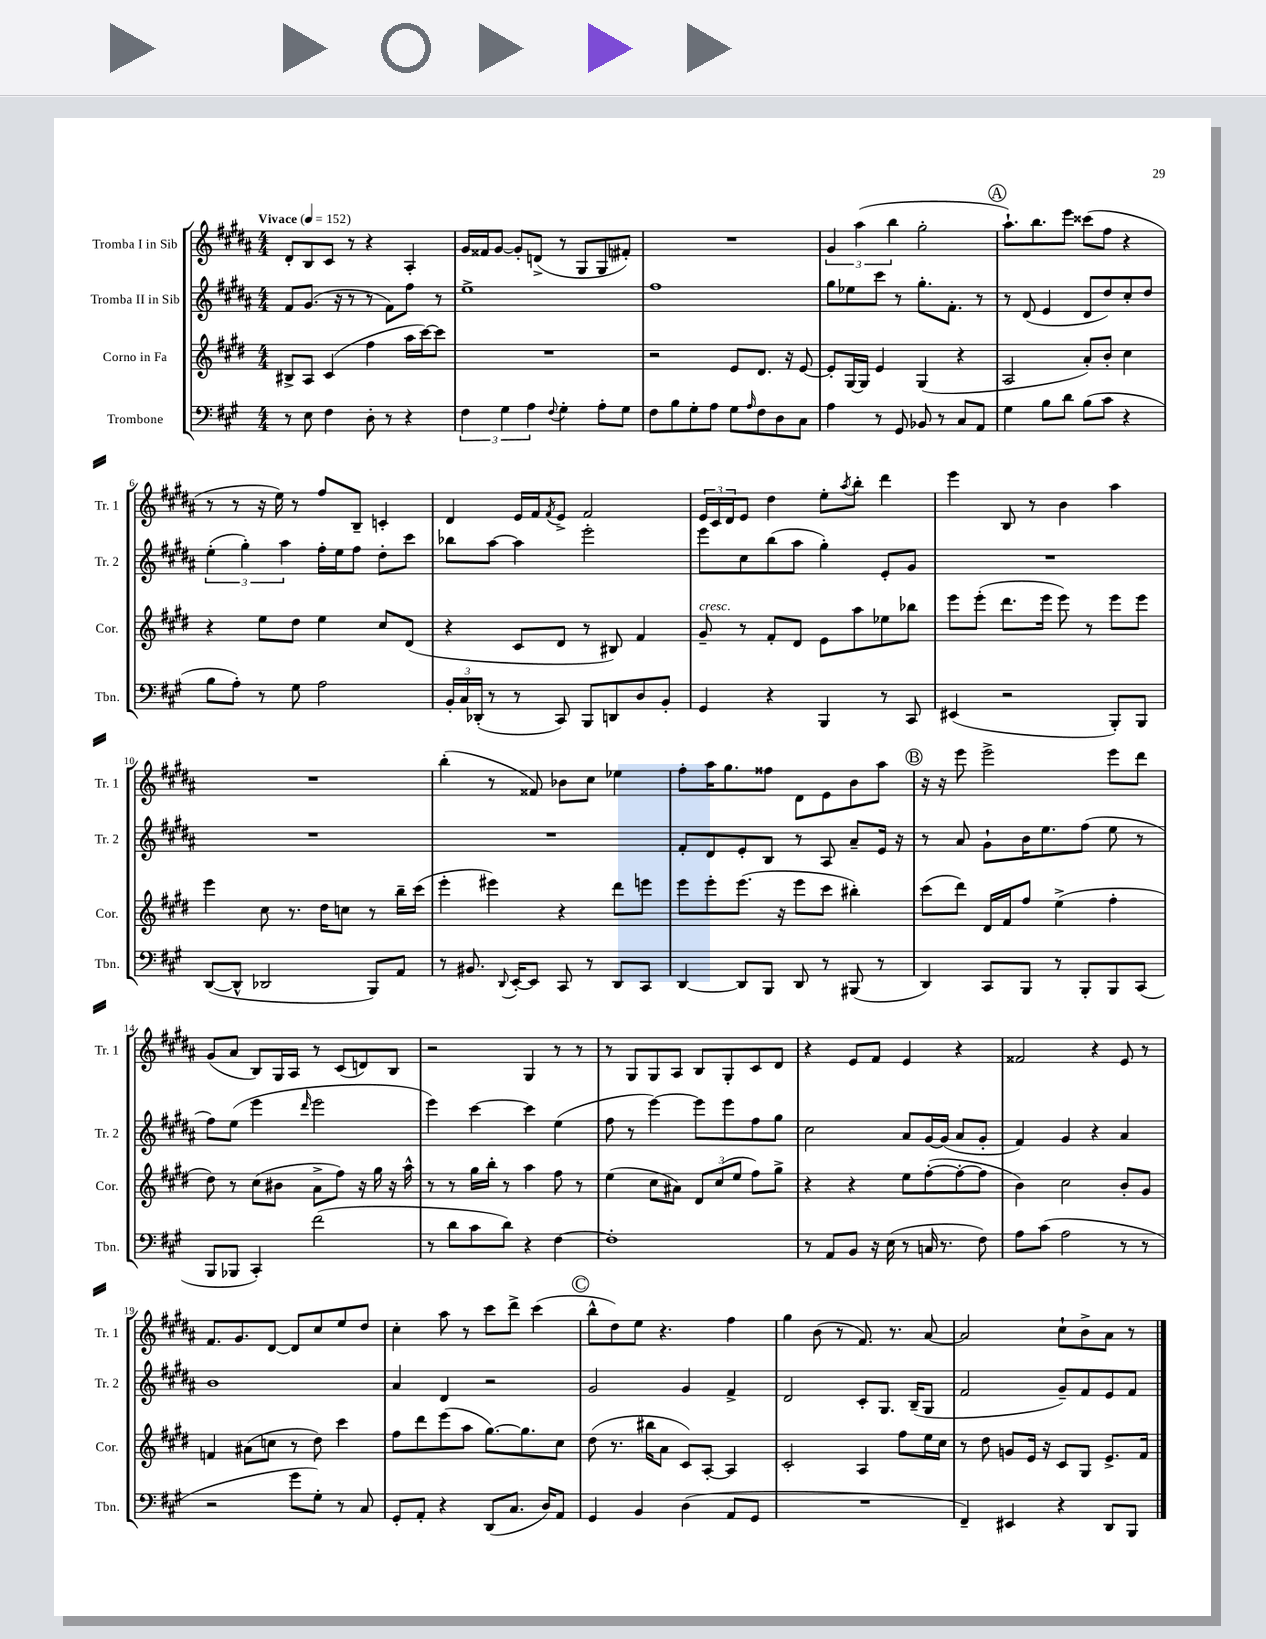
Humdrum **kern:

**kern	**kern	**kern	**kern
*part4	*part3	*part2	*part1
*staff4	*staff3	*staff2	*staff1
*I"Trombone	*I"Corno in Fa	*I"Tromba II in Sib	*I"Tromba I in Sib
*I'Tbn.	*I'Cor.	*I'Tr. 2	*I'Tr. 1
*clefF4	*clefG2	*clefG2	*clefG2
*k[f#c#g#]	*k[f#c#g#d#]	*k[f#c#g#d#a#]	*k[f#c#g#d#a#]
*M4/4	*M4/4	*M4/4	*M4/4
*MM152	*MM152	*MM152	*MM152
=1	=1	=1	=1
!	!	!	!LO:TX:a:B:t=Vivace
8r	8B#X^/L	8f#/L	8d#'/L
8E\	8A/J	(8.g#/J	8B/
4F#\	(4c#/	.	8c#/J
.	.	16r	.
.	.	8r	8r
8D'\	4ff#\	8r	4r
8r	.	8f#\L)	.
4r	16aa\LL	8ff#\J	4A#'/
.	[16ccc#\J)	.	.
.	8ccc#\J]	8r	.
=2	=2	=2	=2
6F#\	1r	1ee^	16g#/LL
.	.	.	16f##X/J
.	.	.	[8g#/J
6G#\	.	.	.
.	.	.	8g#'/L]
6A\	.	.	.
.	.	.	(8dn^/J
8qqF#/	.	.	.
4G#'\	.	.	8r
.	.	.	8G#/L
8A'\L	.	.	8G#/
8G#\J	.	.	8f#X'/J)
=3	=3	=3	=3
8F#\L	2r	1ff#	1r
8B\	.	.	.
8G#'\	.	.	.
8A\J	.	.	.
8G#\L	8e/L	.	.
16qqA/	.	.	.
8F#\	8.d#/J	.	.
8D\	.	.	.
.	16r	.	.
8C#\J	[8e/	.	.
=4	=4	=4	=4
4A\	8e'/L]	8gg#\L	6g#/
.	[16G#/L	8ee-X\	.
.	.	.	(6aa#\
.	16G#/JJ]	.	.
8r	4e/	8ccc#\J	.
.	.	.	6bb\
8GG#/	.	8r	.
8BB-X/	(4G#/	8.gg#'\L	2gg#'\
8r	.	.	.
.	.	8.f#'\J	.
8C#/L	4r	.	.
8AA/J	.	8r	.
!!LO:REH:place=s1:t=A
=5	=5	=5	=5
4G#\	2A/	8r	8.aa#`\L)
.	.	(8d#/	.
.	.	.	8.bb\
8B\L	.	4e/	.
8d\J	.	.	8eee\J
(8B\L	8a'/L)	8d#/L	(8ccc##X\L
8c#\J	8b'/J	8dd#/)	8ff#\J
4r	4cc#\	8cc#'/	4r
.	.	8dd#/J	.
!!LO:LB:g=z
=6	=6	=6	=6
8B\L	4r	(6ee'\	8r
8A'\J)	.	.	8r
.	.	6gg#'\)	.
8r	8ee\L	.	16r
.	.	.	16ee\)
.	.	6aa#\	.
8G#\	8dd#\J	.	8r
2A\	4ee\	16ff#'\LL	8ff#/L
.	.	16ee\J	.
.	.	8ff#\J	8B~/J
.	8cc#/L	8dd#'\L	4cn'/
.	(8d#/J	8ccc#\J	.
=7	=7	=7	=7
24BB'/LL	4r	8bb-X\L	4d#/
24C#/	.	.	.
(24DD-X'/JJ	.	.	.
8r	.	[8aa#\J	.
8r	8c#/L	4aa#\]	16e/LL
.	.	.	16f#/J
.	.	.	8qf#/
8CC#/)	8d#/J	.	8e^/J
8BBB/L	8r	2eee'\	2f#/
8DDn/	8B#X/)	.	.
8D/	4f#/	.	.
8BB'/J	.	.	.
=8	=8	=8	=8
!	!LO:TX:a:i:t=cresc.	!	!
4GG#/	8g#~/	8eee\L	24e/LL
.	.	.	24c#/
.	.	.	24d#/J
.	8r	8cc#\	8e/J
4r	8f#'/L	(8bb\	4dd#\
.	8d#/J	8aa#\J	.
4BBB/	8e\L	4gg#'\)	8ee'\L
.	.	.	8qaa#/
.	8aa\	.	8bb'\J
8r	8ee-X\	8e'/L	4ddd#\
8CC#/	8bb-X\J	8g#/J	.
=9	=9	=9	=9
(4EE#X/	8eee\L	1r	4eee\
.	(8eee'\J	.	.
2r	8.ddd#\L	.	8B/
.	.	.	8r
.	16eee\Jk	.	.
.	8eee\)	.	4b\
.	8r	.	.
8BBB'/L)	8eee\L	.	4aa#\
8BBB/J	8eee\J	.	.
!!LO:LB:g=z
=10	=10	=10	=10
([8DD/L	4eee\	1r	1r
8DD^^/J]	.	.	.
2DD-X/	8cc#\	.	.
.	8.r	.	.
.	16dd#\KL	.	.
.	8ccn\J	.	.
8BBB/L)	8r	.	.
8AA/J	16bb~\LL	.	.
.	(16ccc#\JJ	.	.
=11	=11	=11	=11
8r	4eee'\	1r	(4bb'\
8.BB#X/	.	.	.
.	4eee#X\)	.	8r
8qqDD/	.	.	.
[16EE'/KL	.	.	.
8EE/J]	.	.	8f##X/)
8CC#/	4r	.	8b-X\L
8r	.	.	8cc#\J
8DD/L	8ddd#\L	.	4ee-X\
8CC#/J	8eeen\J	.	.
=12	=12	=12	=12
[4DD/	8eee\L	8f#'/L	8ff#'\L
.	8eee'\	8d#/	16aa#\K
.	.	.	8.gg#\
8DD/L]	(8.eee\J	8e'/	.
8BBB/J	.	8B/J	8ff##X\J
.	16r	.	.
8DD/	8eee\L	8r	8d#\L
8r	8ccc#\J	8A#/	8e\
(8BBB#X/	4bb#X'\)	8a#~/L	8b\
8r	.	16e/Jk	8aa#\J
.	.	16r	.
!!LO:REH:place=s1:t=B
=13	=13	=13	=13
4DD/)	(8ccc#\L	8r	16r
.	.	.	16r
.	8ddd#\J)	8a#/	8eee\
8CC#/L	16d#/LL	8g#`\L	2eee^\
.	16f#/J	.	.
8BBB/J	8ff#/J	16b\K	.
.	.	8.ee\	.
8r	(4ee^\	.	.
8BBB'/L	.	(8ff#\J	.
8BBB/	4ff#'\	8ee\	8eee\L
(8CC#/J	.	8r	8ddd#\J
!!LO:LB:g=z
=14	=14	=14	=14
8BBB/L	8dd#\)	8ff#\L)	(8g#/L
8BBB-X/J	8r	(8ee\J	8a#/J
4CC#'/)	(8cc#\L	4eee\	8B/L)
.	8b#X\J	.	16G#/L
.	.	.	16A#/JJ
.	.	16qqddd#/	.
(2f#\	8a^\L	2eee\	8r
.	8ff#\J)	.	(8c#/L
.	16r	.	8dn/)
.	16gg#\	.	.
.	16r	.	8B/J
.	16aa^^\	.	.
=15	=15	=15	=15
8r	8r	4eee\)	2r
8d\L	8r	.	.
8c#\	16gg#\LL	[4ccc#\	.
.	16bb'\JJ	.	.
8d\J)	8r	.	.
4r	4aa\	4ccc#\]	4G#/
[4F#\	8ff#\	(4ee\	8r
.	8r	.	8r
=16	=16	=16	=16
1F#']	(4ee\	8ff#\	8r
.	.	8r	8G#/L
.	8cc#\L	[4eee\)	8G#/
.	8a#X\J)	.	8A#/J
.	12d#/L	8eee\L]	8B/L
.	(12cc#/	.	.
.	.	8eee\	8G#'/
.	12ee/J	.	.
.	8ff#\L)	8ff#\	8c#/
.	8gg#^\J	8gg#\J	8d#/J
=17	=17	=17	=17
8r	4r	2cc#\	4r
8AA/L	.	.	.
8BB/J	4r	.	8e/L
16r	.	.	8f#/J
(16E\	.	.	.
8r	8ee\L	8a#/L	4e/
16Cn/	([8ff#'\	[16g#/L	.
8.r	.	(16g#/JJ]	.
.	8ff#'\_	8a#/L	4r
8F#\)	8ff#\J]	8g#'/J	.
=18	=18	=18	=18
8A\L	4b\)	4f#/)	2f##X/
(8c#\J	.	.	.
2A\	2cc#\	4g#/	.
.	.	4r	4r
8r	8b'/L	4a#/	8e/
8r	8g#/J	.	8r
!!LO:LB:g=z
=19	=19	=19	=19
2r	4fn/	1b	8.f#/L
.	.	.	8.g#/
.	(8a#X\L	.	.
.	8ccn\J	.	[8d#/J
8g#\L	8r	.	8d#/L]
8G#'\J)	8dd#\)	.	8cc#/
8r	4ccc#\	.	8ee/
8C#/	.	.	8dd#/J
=20	=20	=20	=20
8GG#'/L	8ff#\L	4a#/	4cc#'\
8AA'/J	8ddd#\	.	.
4r	(8eee\	4d#/	8aa#\
.	8aa\J	.	8r
(8DD/L	[8.gg#\L)	2r	8ccc#\L
8.C#/J	.	.	8ddd#^\J
.	8.gg#\]	.	.
.	.	.	(4ccc#\
16D/KL)	.	.	.
8AA/J	8cc#\J	.	.
!!LO:REH:place=s1:t=C
=21	=21	=21	=21
4GG#/	(8dd#\	2g#/	8bb^^\L
.	8.r	.	8dd#\)
4BB/	.	.	8ee\J
.	16bb#X\KL	.	.
.	8a\J	.	4.r
(4D\	8c#/L)	4g#/	.
.	[8A'/J	.	.
8AA/L	4A/]	4f#^/	4ff#\
8GG#/J	.	.	.
=22	=22	=22	=22
1r	2c#'/	2d#/	4gg#\
.	.	.	(8b\
.	.	.	8r
.	4A/	8c#'/L	8.f#/)
.	.	8.G#/J	.
.	.	.	8.r
.	8ff#\L	.	.
.	.	(16B~/KL	.
.	16ee\L	8G#/J	[8a#/
.	16cc#\JJ	.	.
=23	=23	=23	=23
4FF#~/)	8r	2f#/	2a#/]
.	8dd#\	.	.
4EE#X/	8gn/L	.	.
.	16e/Jk	.	.
.	16r	.	.
4r	8c#/L	8g#~/L)	8cc#`\L
.	8G#/J	8f#/	8b^\
8DD/L	8.e^/L	8e/	8a#\J
8BBB/J	.	8f#/J	8r
.	16f#/Jk	.	.
==	==	==	==
*-	*-	*-	*-
